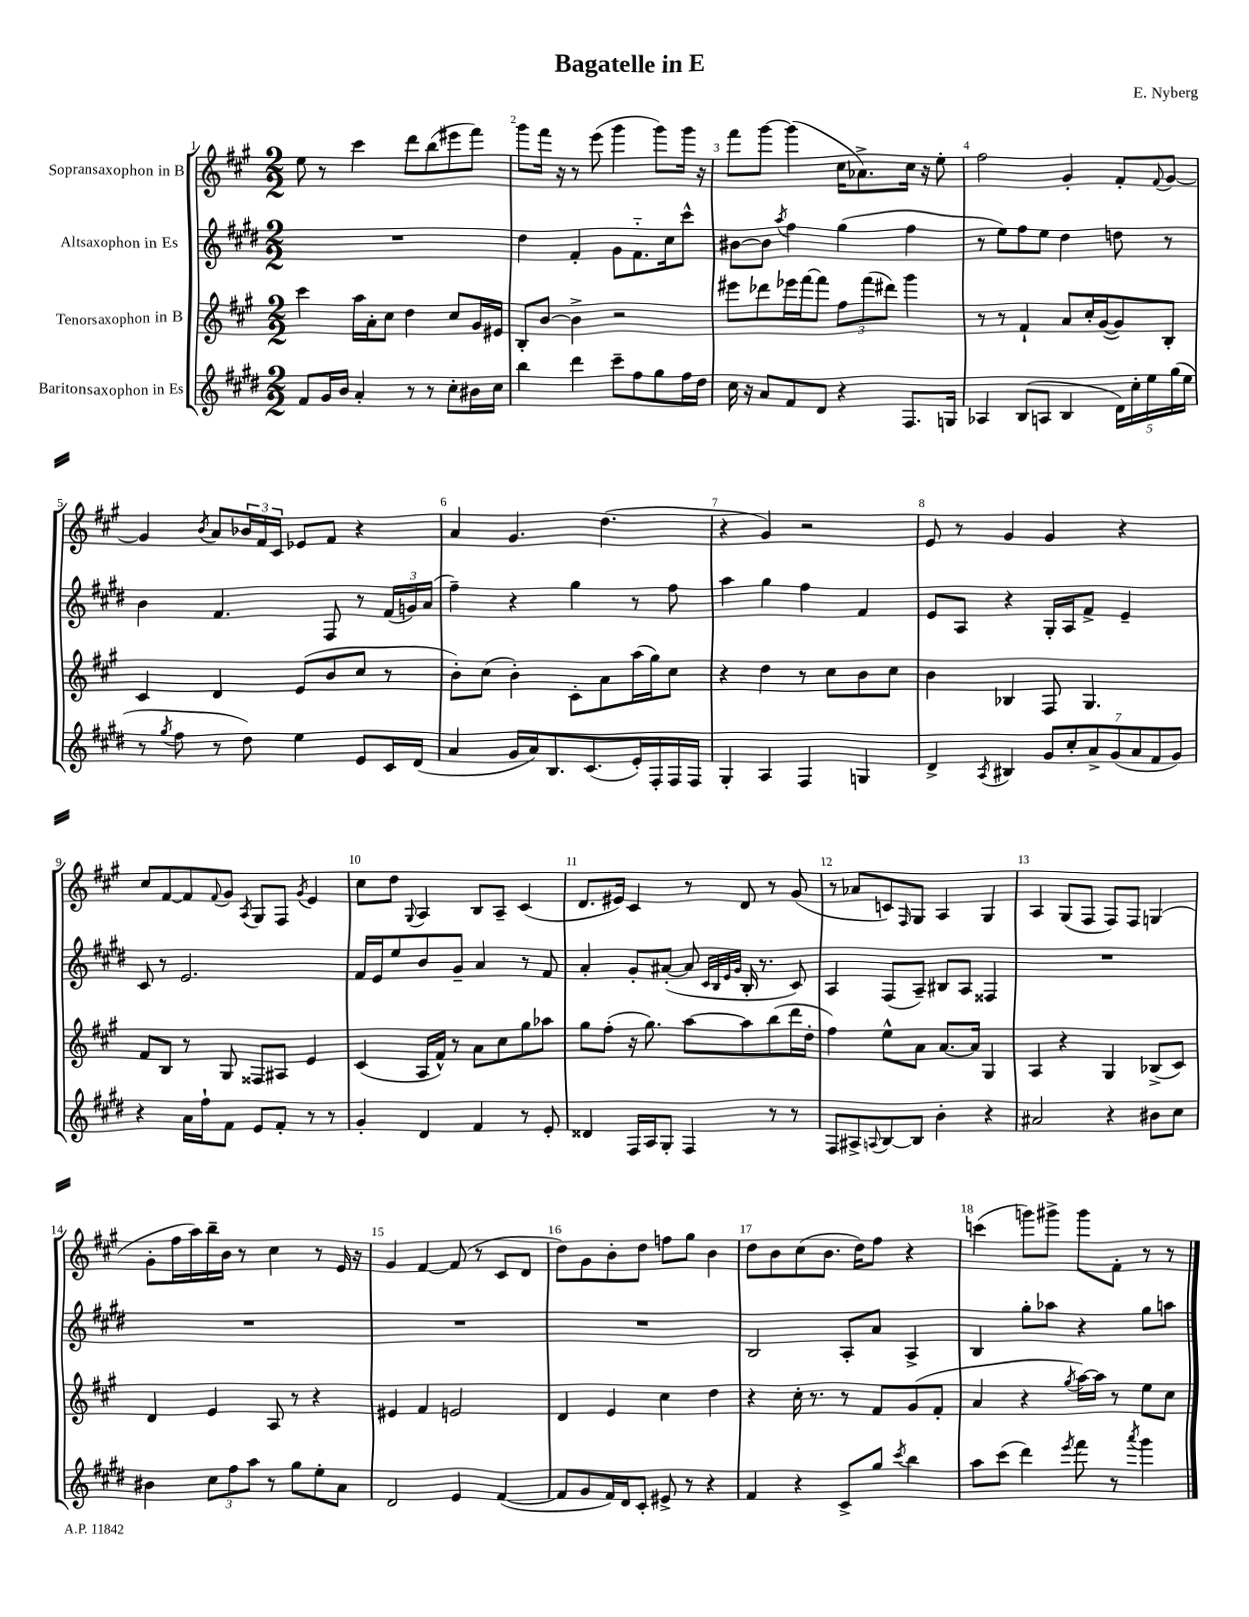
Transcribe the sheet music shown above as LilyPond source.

\header { title = "Bagatelle in E" composer = "E. Nyberg" }
<<
\new StaffGroup <<
\new Staff = "s0" \with { instrumentName = "Sopransaxophon in B" } {
    \clef treble \key a \major \numericTimeSignature \time 2/2
    e''8 r8 cis'''4 d'''8 b''8( eis'''8 fis'''8) |
    gis'''8 fis'''16 r16 r8 e'''8( gis'''4 gis'''8) gis'''16 r16 |
    fis'''8 gis'''8~ gis'''4( cis''16 aes'8.->) cis''16 r16 e''8-. |
    fis''2 gis'4-. fis'8-. \appoggiatura { fis'8 } gis'8~ |
    gis'4 \acciaccatura { b'8 } a'8 \tuplet 3/2 { bes'16 fis'16 cis'16 } ees'8 fis'8 r4 |
    a'4 gis'4. d''4.( |
    r4 gis'4) r2 |
    e'8 r8 gis'4 gis'4 r4 |
    cis''8 fis'8~ fis'8 \appoggiatura { fis'8 } gis'8 \acciaccatura { a8 } gis8 fis8 \acciaccatura { gis'8 } e'4 |
    cis''8 d''8 \appoggiatura { gis8 } a4 b8 a8-- cis'4( |
    d'8. eis'16) cis'4 r8 d'8 r8 gis'8( |
    r8 aes'8 c'8) \grace { fis16 } gis8 a4 gis4 |
    a4 gis8( fis8 fis8) fis8 g4( |
    gis'8-. fis''16 a''16) b''16-- b'16 r8 cis''4 r8 e'16 r16 |
    gis'4 fis'4~ fis'8( r8 cis'8 d'8 |
    d''8) gis'8 b'8-. d''8 f''8 gis''8 b'4 |
    d''8 b'8 cis''8( b'8. d''16) fis''8 r4 |
    c'''4( g'''8) gis'''8-> gis'''8 fis'8-. r8 r8 \bar "|." |
}
\new Staff = "s1" \with { instrumentName = "Altsaxophon in Es" } {
    \clef treble \key e \major \numericTimeSignature \time 2/2
    R1 |
    dis''4 fis'4-. gis'8 fis'8.-_ cis''16 cis'''8-^ |
    bis'8~ bis'8 \acciaccatura { a''8 } fis''4 gis''4( fis''4 |
    r8 e''8) fis''8 e''8 dis''4 d''8 r8 |
    b'4 fis'4. fis8 r8 \tuplet 3/2 { fis'16( g'16) a'16( } |
    fis''4--) r4 gis''4 r8 fis''8 |
    a''4 gis''4 fis''4 fis'4 |
    e'8 a8 r4 gis16-. a16 fis'8-> e'4-- |
    cis'8 r8 e'2. |
    fis'16 e'16 e''8 b'8 gis'8-- a'4 r8 fis'8 |
    a'4-. gis'8-. ais'8~-.( ais'8 \grace { cis'32 b32 e'32 gis'32 } b16-. r8. cis'8) |
    a4 fis8( a8--) bis8 a8 fisis4 |
    R1 |
    R1 |
    R1 |
    R1 |
    b2 a8-. a'8 a4-> |
    b4 gis''8-. aes''8 r4 gis''8 a''8 \bar "|." |
}
\new Staff = "s2" \with { instrumentName = "Tenorsaxophon in B" } {
    \clef treble \key a \major \numericTimeSignature \time 2/2
    cis'''4 a''16 a'16-. cis''8 d''4 cis''8 gis'16 eis'16 |
    b8-. b'8~ b'4-> r2 |
    eis'''8 des'''8 ees'''16 fis'''16~ fis'''8 \tuplet 3/2 { fis''8 fis'''8( dis'''8) } gis'''4 |
    r8 r8 fis'4-! a'8 cis''16-. gis'16~( gis'8) b8-. |
    cis'4 d'4 e'8( b'8 cis''8 r8 |
    b'8-.) cis''8( b'4-.) cis'8-. a'8 a''16( gis''16) cis''8 |
    r4 d''4 r8 cis''8 b'8 cis''8 |
    b'4 bes4 fis8 gis4. |
    fis'8 b8 r8 gis8 fisis8 ais8 e'4 |
    cis'4( a16 fis'16-^) r8 a'8 cis''8 gis''8 aes''8 |
    gis''8 fis''8-.( r16 gis''8.) a''8~ a''8 b''8( d'''16 d''16-. |
    fis''4) e''8-^ a'8 a'8.~ a'16 gis4 |
    a4 r4 gis4 bes8->( cis'8) |
    d'4 e'4 a8 r8 r4 |
    eis'4 fis'4 e'2 |
    d'4 e'4 cis''4 d''4 |
    r4 cis''16-. r8. r8 fis'8 gis'8( fis'8-. |
    a'4 r4 \acciaccatura { gis''8 } a''16~) a''16 r8 e''8 cis''8 \bar "|." |
}
\new Staff = "s3" \with { instrumentName = "Baritonsaxophon in Es" } {
    \clef treble \key e \major \numericTimeSignature \time 2/2
    fis'8 gis'16 b'16 a'4-. r8 r8 cis''8-. bis'16 cis''16 |
    b''4 dis'''4 cis'''8-- fis''8 gis''8 fis''16 dis''16 |
    cis''16 r16 a'8 fis'8 dis'8 r4 fis8. g16 |
    aes4 b8( a8 b4 \tuplet 5/4 { dis'16) cis''16-. e''16 gis''16( e''16 } |
    r8 \acciaccatura { gis''8 } fis''8 r8 dis''8) e''4 e'8 cis'16 dis'16( |
    a'4 gis'16 a'16) b8. cis'8.( e'16-.) fis16-. fis16 fis16 |
    gis4-. a4 fis4 g4 |
    dis'4-> \acciaccatura { a8 } bis4 \tuplet 7/4 { gis'8 cis''8-. a'8-> gis'8( a'8 fis'8 gis'8) } |
    r4 a'16 fis''16-! fis'8 e'8 fis'8-. r8 r8 |
    gis'4-. dis'4 fis'4 r8 e'8-. |
    disis'4 fis16 a16 gis8-. fis4 r8 r8 |
    fis8 ais8-> \appoggiatura { a8 } b8~ b8 b'4-. r4 |
    ais'2 r4 bis'8 cis''8 |
    bis'4 \tuplet 3/2 { cis''8 fis''8 a''8 } r8 gis''8 e''8-. a'8 |
    dis'2 e'4 fis'4~( |
    fis'8 gis'8 fis'16) dis'16 cis'8-. eis'8-> r8 r4 |
    fis'4 r4 cis'8-> gis''8 \acciaccatura { cis'''8 } b''4 |
    a''8 cis'''8( dis'''4) \acciaccatura { e'''8 } fis'''8 r8 \acciaccatura { a'''8 } gis'''4 \bar "|." |
}
>>
>>
\layout { \context { \Score \override BarNumber.break-visibility = ##(#f #t #t) barNumberVisibility = #all-bar-numbers-visible } }
